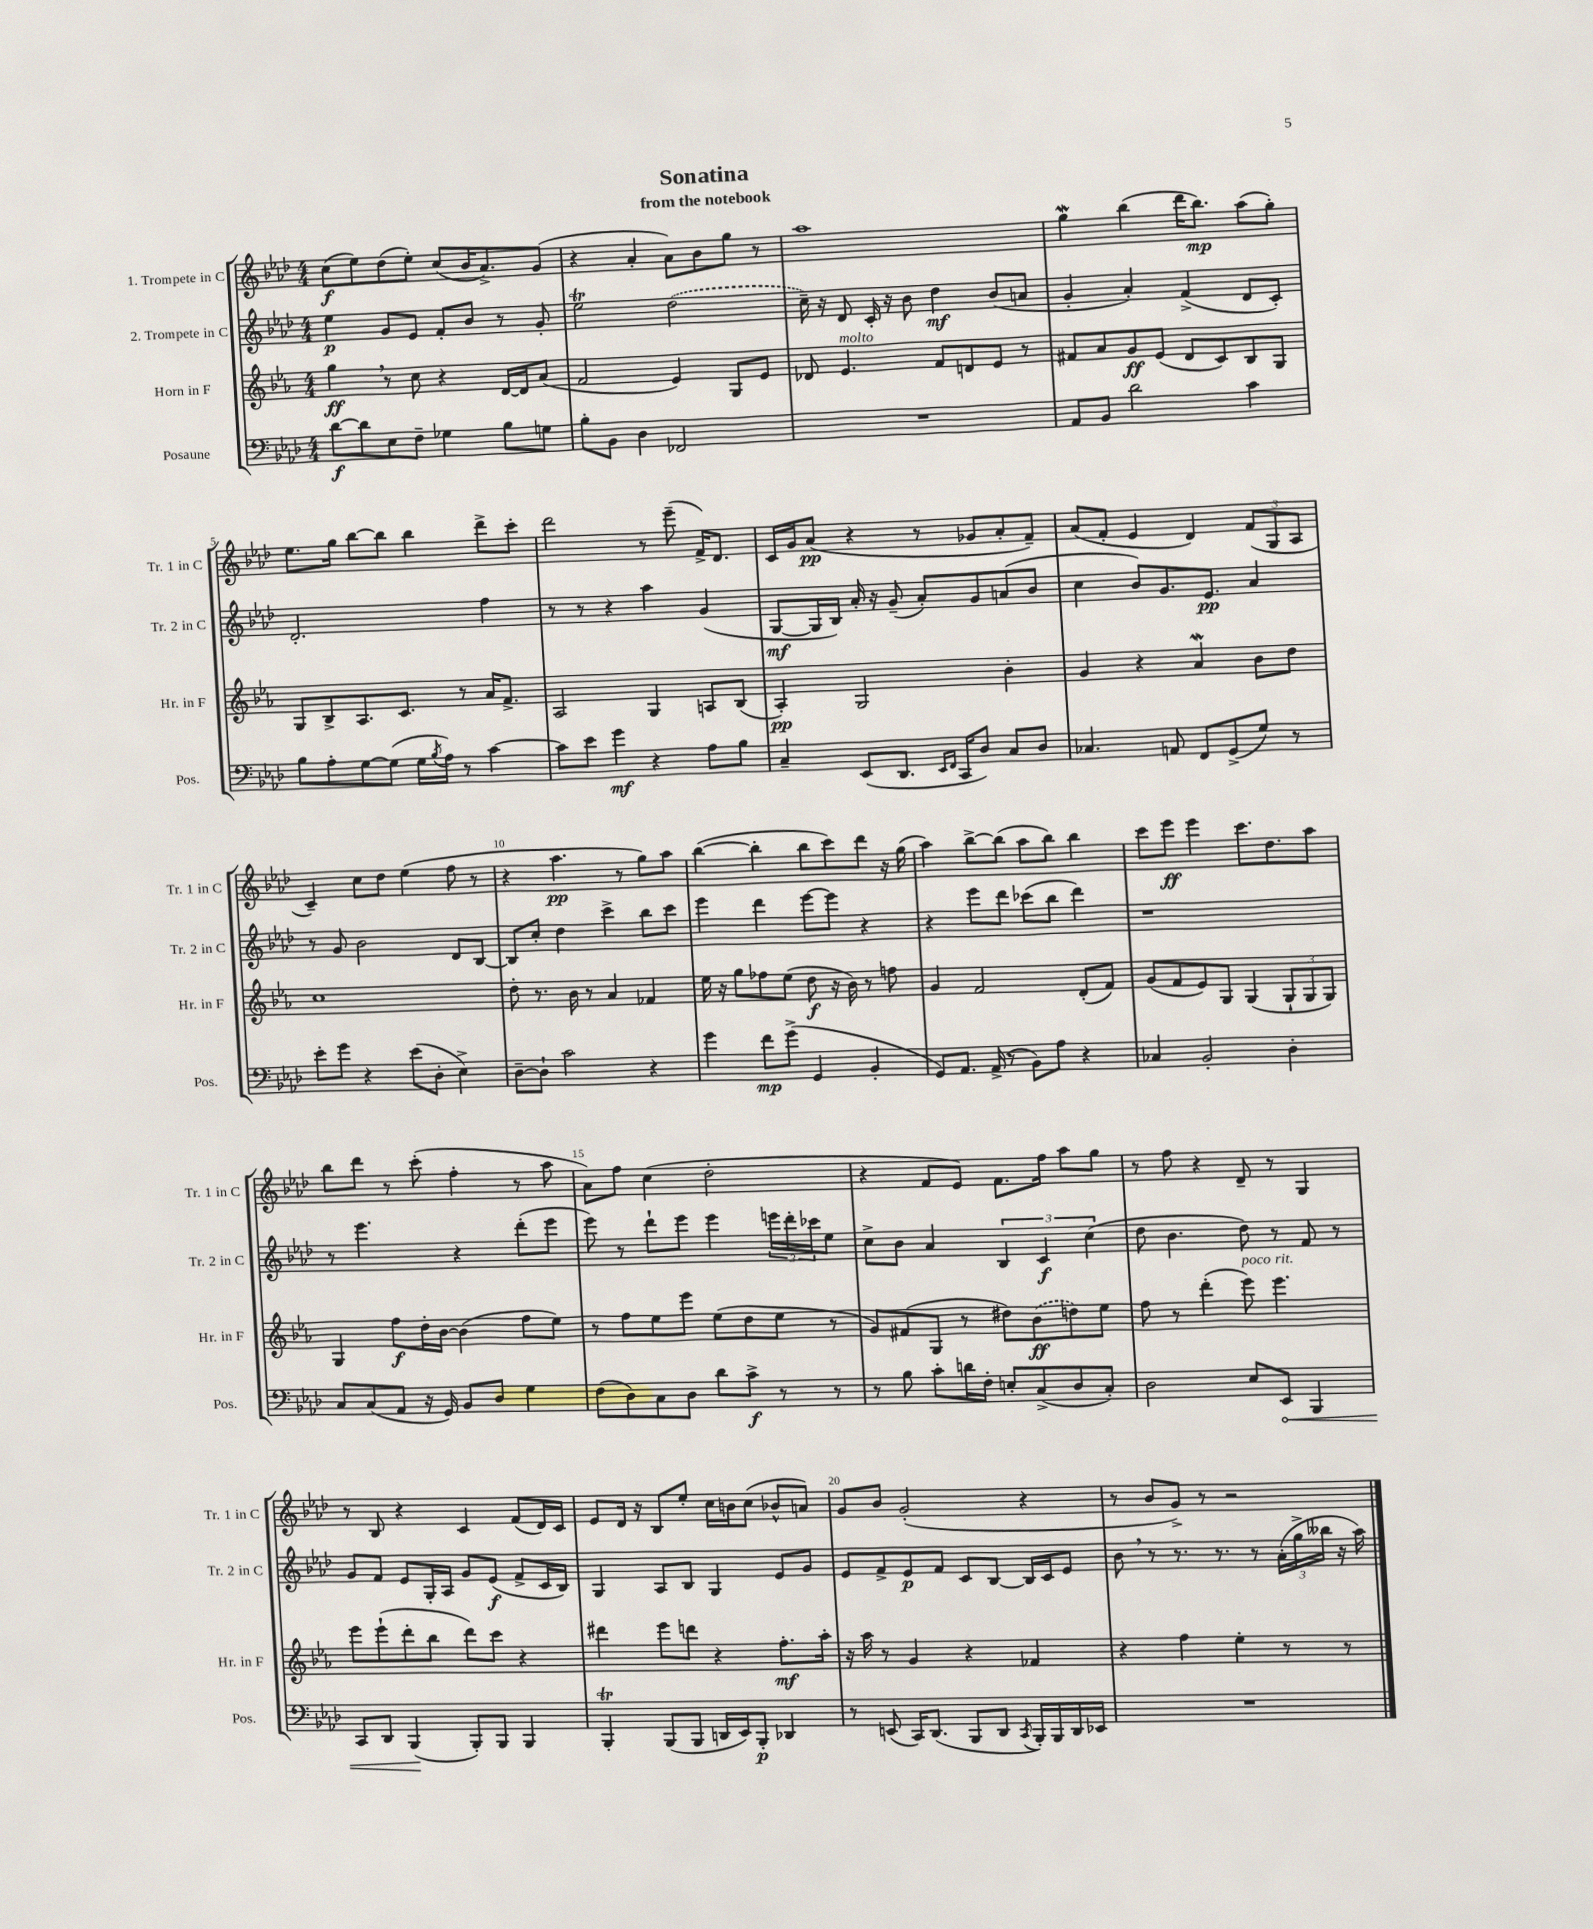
\header { title = "Sonatina" subtitle = "from the notebook" }
<<
\new StaffGroup <<
\new Staff = "s0" \with { instrumentName = "1. Trompete in C" shortInstrumentName = "Tr. 1 in C" } {
    \clef treble \key aes \major \numericTimeSignature \time 4/4
    c''8\f( ees''8) des''8( ees''8-.) c''8( bes'16 aes'8.->) g'8( |
    r4 aes'4-. aes'8) bes'8 g''8 r8 |
    aes''1 |
    g''4\mordent bes''4( des'''16 bes''8.\mp) aes''8( g''8-.) |
    ees''8. g''16 bes''8~ bes''8 bes''4 des'''8-> c'''8-. |
    des'''2 r8 ees'''8--( f'16->) des'8. |
    c'16 g'16 aes'8\pp( r4 r8 ges'8 aes'8-. f'8--) |
    aes'8( f'8-. ees'4 des'4) \tuplet 3/2 { f'8( g8 aes8 } |
    c'4--) c''8 des''8 ees''4( f''8 r8 |
    r4 aes''4.\pp r8 g''8) aes''8 |
    bes''4~( bes''4-. bes''8 c'''8) des'''8 r16 g''16( |
    aes''4) bes''8~-> bes''8( aes''8 bes''8) bes''4 |
    c'''8 ees'''8\ff ees'''4 c'''8. des''8. aes''8 |
    bes''8 des'''8 r8 c'''8-.( f''4-. r8 aes''8 |
    aes'8) f''8 c''4( des''2-. |
    r4 f'8 ees'8) f'8. f''16 aes''8 g''8 |
    r8 f''8 r4 des'8-- r8 g4 |
    r8 bes8 r4 c'4 f'8( des'16) c'16 |
    ees'8 des'16 r16 bes8 ees''8-. c''16 b'16 c''8( bes'8-^ a'8) |
    g'8 bes'8 g'2-.( r4 |
    r8 bes'8 g'8->) r8 r2 \bar "|." |
}
\new Staff = "s1" \with { instrumentName = "2. Trompete in C" shortInstrumentName = "Tr. 2 in C" } {
    \clef treble \key aes \major \numericTimeSignature \time 4/4
    ees''4\p g'8 ees'8 f'8-. bes'8 r8 g'8-. |
    ees''2\trill \once \slurDashed des''2( |
    c''16--) r16 des'8 c'16-. r16 bes'8 des''4\mf bes'8( a'8 |
    g'4-. aes'4-.) f'4->( des'8 c'8-.) |
    des'2.-. f''4 |
    r8 r8 r4 aes''4 g'4( |
    g8~\mf g16 bes16) aes'16-. r16 g'8--( aes'8-.) g'8 a'8( bes'8 |
    c''4 bes'8) g'8. ees'8.\pp aes'4 |
    r8 g'8 bes'2 des'8 bes8~ |
    bes8 c''8-. des''4 c'''4-> bes''8 c'''8 |
    ees'''4 des'''4 ees'''8~ ees'''8 r4 |
    r4 ees'''8 des'''8 ces'''8( bes''8 des'''4) |
    r1 |
    r8 ees'''4. r4 des'''8-.( ees'''8 |
    ees'''8) r8 des'''8-! ees'''8 ees'''4 \tuplet 3/2 { e'''16 des'''16-. ces'''16 } ees''8 |
    c''8-> bes'8 aes'4 \tuplet 3/2 { bes4 c'4\f c''4( } |
    des''8 bes'4. des''8) r8 f'8 r8 |
    g'8 f'8 ees'8 g16-. aes16 g'8 ees'8\f( f'8-> c'16 bes16) |
    g4 aes8 bes8 g4 ees'8 g'8 |
    ees'8 f'8-> ees'8\p f'8 c'8 bes8~ bes16 c'16 ees'8 |
    bes'8 \breathe r8 r8. r8. r8 \tuplet 3/2 { aes'16-.( g''16-> beses''16 } r16 aes''16) \bar "|." |
}
\new Staff = "s2" \with { instrumentName = "Horn in F" shortInstrumentName = "Hr. in F" } {
    \clef treble \key ees \major \numericTimeSignature \time 4/4
    g''4\ff \breathe r8 c''8 r4 d'16~ d'16 aes'8( |
    f'2 ees'4) g8 ees'8 |
    des'8 ees'4.^\markup { \italic "molto" } f'8 d'8 ees'8 r8 |
    fis'8 aes'8 g'8\ff ees'8( d'8 c'8) bes8 g8 |
    g8 bes8-> aes8. c'8. r8 aes'16 f'8.-> |
    aes2 g4 a8 bes8( |
    aes4-.\pp) g2 bes'4-. |
    g'4 r4 aes'4\mordent bes'8 d''8 |
    c''1 |
    d''8-. r8. bes'16 r8 aes'4 fes'4 |
    ees''16 r16 g''8 fes''8 ees''8( d''8\f r16 bes'16) r8 f''8 |
    g'4 f'2 d'8-.( f'8) |
    g'8( f'8 ees'8) g8 g4( \tuplet 3/2 { g8-! g8 g8) } |
    g4 f''8\f d''16-. bes'16~ bes'4( f''8 ees''8) |
    r8 f''8 ees''8 ees'''8 ees''8( d''8 ees''8 r8 |
    g'8) fis'8( g8 r8 dis''8) \once \slurDashed bes'8\ff( d''8) ees''8 |
    f''8 r8 d'''4-.( ees'''8^\markup { \italic "poco rit." }) ees'''4. |
    ees'''8 ees'''8-!( d'''8-. bes''8 d'''8) c'''8 r4 |
    dis'''4 ees'''8 d'''8 r4 f''8.-.\mf aes''16-. |
    r16 aes''16 r8 g'4 r4 fes'4 |
    r4 f''4 ees''4-. r8 r8 \bar "|." |
}
\new Staff = "s3" \with { instrumentName = "Posaune" shortInstrumentName = "Pos." } {
    \clef bass \key aes \major \numericTimeSignature \time 4/4
    des'8~\f des'8 ees8 f8-- ges4 bes8 g8 |
    bes8-. bes,8 des4 fes,2 |
    R1 |
    aes,8 bes,8 des'2 c'4 |
    bes8 aes8-. g8~ g8( g16 \acciaccatura { bes8 } aes16) r8 c'4~ |
    c'8 ees'8 g'4\mf r4 aes8 bes8 |
    c4-- ees,8( des,8. \grace { ees,16 f,16 } c,16 des8) c8 des8 |
    ces4. a,8 f,8 g,8->( g8) r8 |
    ees'8-. g'8 r4 ees'8( des8-. ees4->) |
    des8~-- des8-! c'2 r4 |
    g'4 f'8\mp g'8->( g,4 bes,4-. |
    g,8) aes,8. aes,16->( r8 bes,8) aes8 r4 |
    ces4 bes,2-. des4-. |
    c8 c8( aes,8 r16 g,16) bes,8 des8 g4 |
    f8( des8) c8 des8 des'8 c'8->\f r8 r8 |
    r8 bes8 c'8-. d'16 f16-. e8-. c8->( des8 c8-.) |
    des2 ees8 \once \override Hairpin.circled-tip = ##t ees,8\< bes,,4 |
    c,8 des,8 bes,,4\!( bes,,8-.) bes,,8 bes,,4 |
    bes,,4-.\trill bes,,8( bes,,8 d,16 ees,16) bes,,8-.\p des,4 |
    r8 e,8( c,16) des,8.( bes,,8 des,8 \acciaccatura { c,8 } bes,,16-.) bes,,16 des,16 ees,16 |
    R1 \bar "|." |
}
>>
>>
\layout { \context { \Score \override BarNumber.break-visibility = ##(#f #t #t) barNumberVisibility = #(every-nth-bar-number-visible 5) } }
